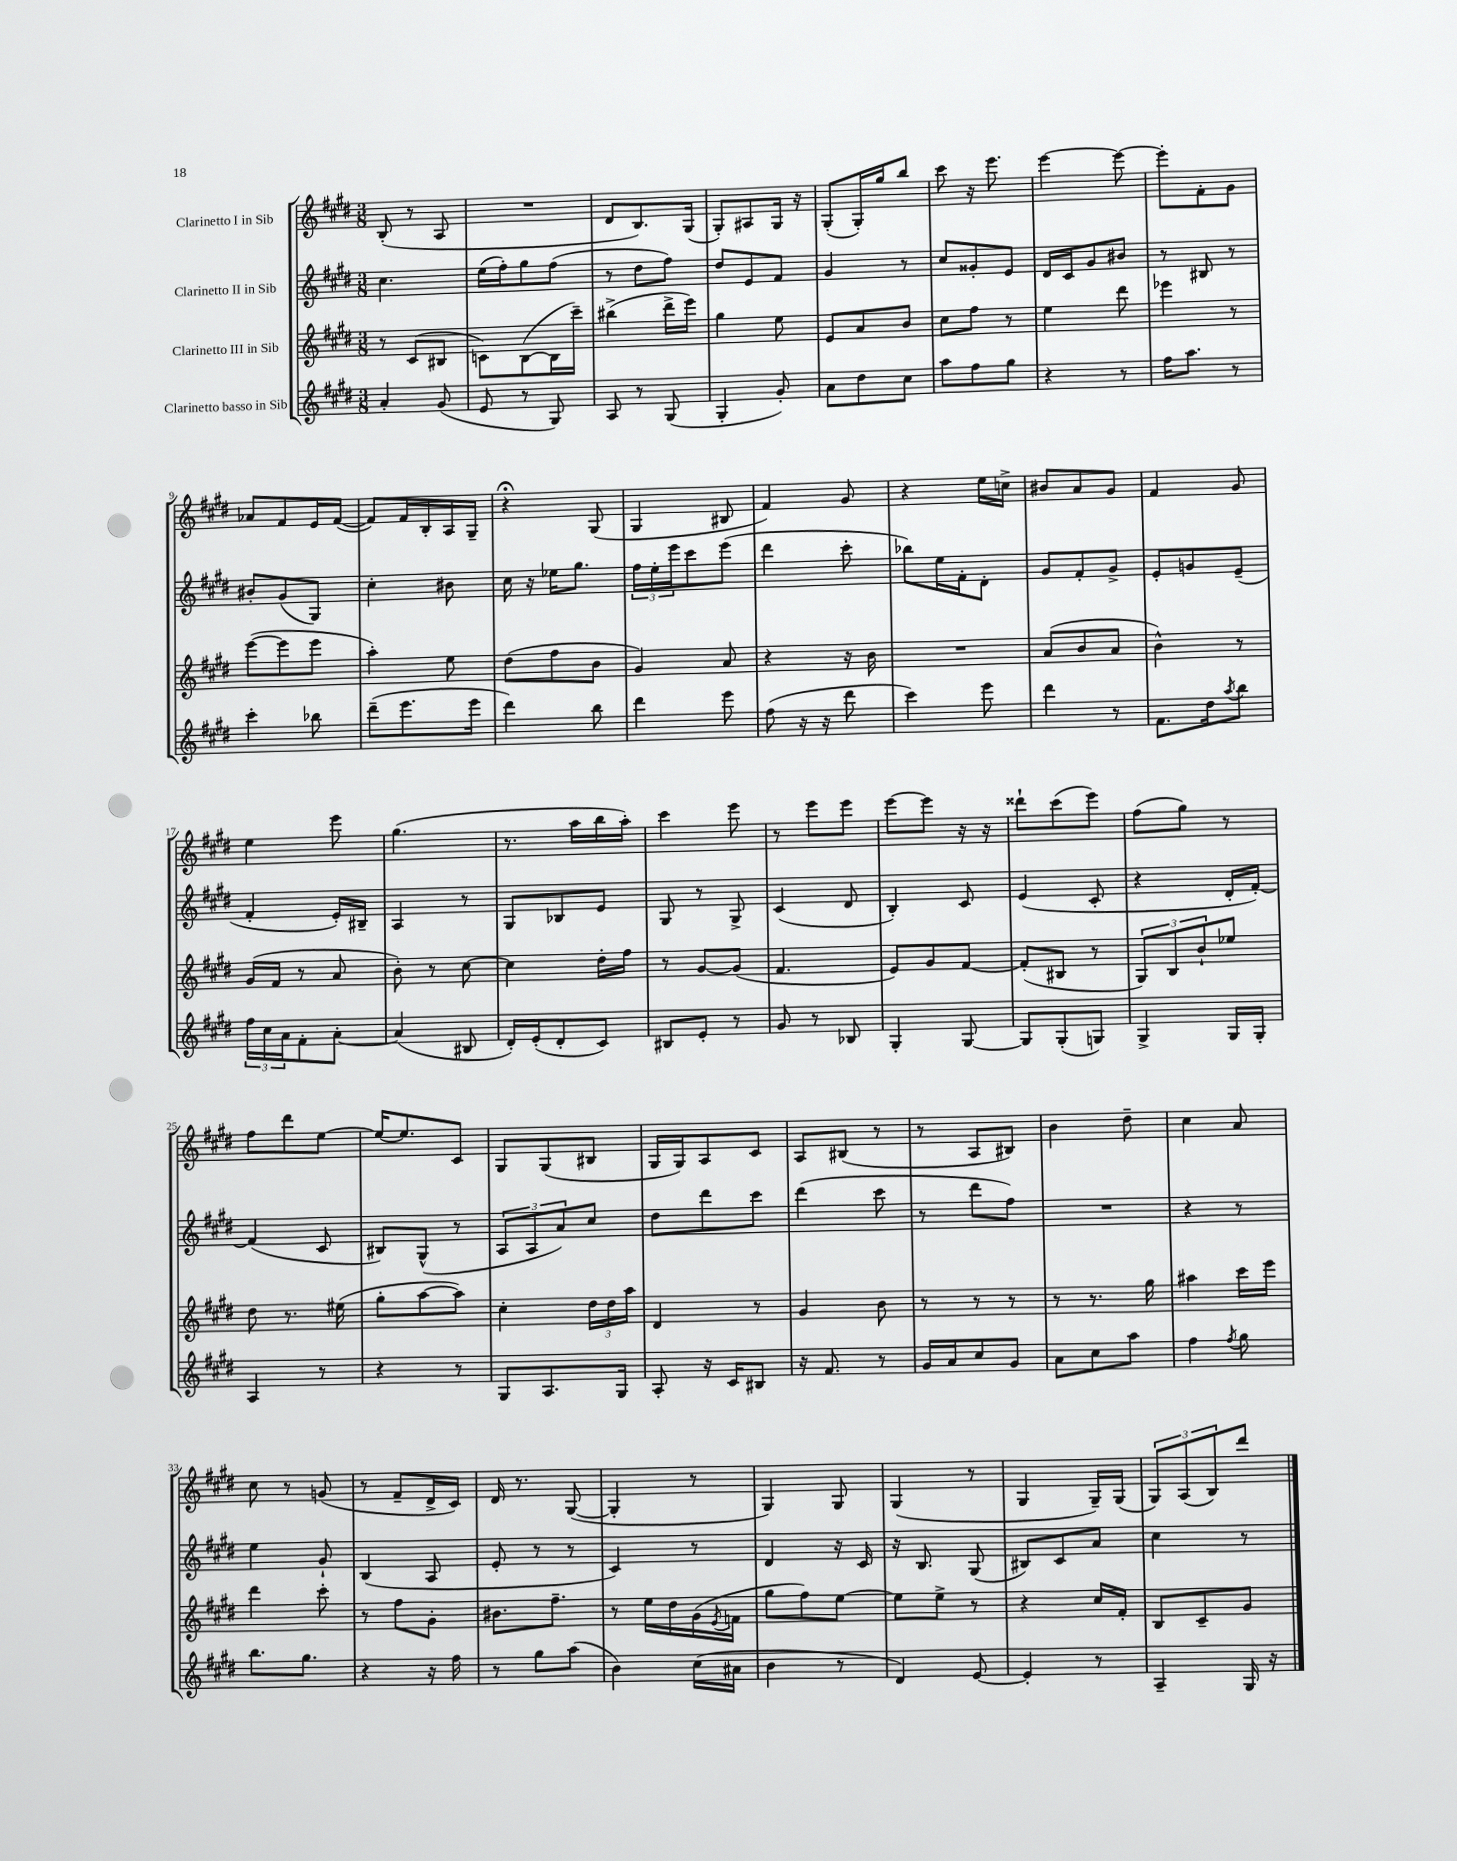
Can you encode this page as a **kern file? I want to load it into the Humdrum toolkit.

**kern	**kern	**kern	**kern
*part4	*part3	*part2	*part1
*staff4	*staff3	*staff2	*staff1
*I"Clarinetto basso in Sib	*I"Clarinetto III in Sib	*I"Clarinetto II in Sib	*I"Clarinetto I in Sib
*clefG2	*clefG2	*clefG2	*clefG2
*k[f#c#g#d#]	*k[f#c#g#d#]	*k[f#c#g#d#]	*k[f#c#g#d#]
*M3/8	*M3/8	*M3/8	*M3/8
=1	=1	=1	=1
4a'/	8r	4.cc#\	(8B'/
.	(8c#/L	.	8r
(8g#/	8B#X/J	.	8A/
=2	=2	=2	=2
8e/	8cn\L)	(16ee\LL	4.r
.	.	16ff#'\J)	.
8r	([8B\	8gg#\	.
8G#/)	16B\L]	(8ff#\J	.
.	16ccc#~\JJ)	.	.
=3	=3	=3	=3
8A/	(4bb#X^\	8r	8d#/L
8r	.	8dd#\L	8.B/)
(8G#/	16ddd#^\LL	8ff#\J)	.
.	16eee\JJ)	.	(16G#/Jk
=4	=4	=4	=4
4G#'/	4gg#\	8dd#/L	8G#'/L)
.	.	8e/	8A#X/
8g#'/)	8ee\	8f#/J	16G#/Jk
.	.	.	16r
=5	=5	=5	=5
8a\L	8e/L	4g#/	(8G#'/L
8dd#\	8a/	.	16G#'/L)
.	.	.	16gg#/J
8cc#\J	8b/J	8r	8bb/J
=6	=6	=6	=6
8aa\L	8cc#\L	8cc#/L	8ccc#\
8ff#\	8ff#\J	8g##X'/	16r
.	.	.	8.eee\
8gg#\J	8r	8e/J	.
=7	=7	=7	=7
4r	4ee\	16d#/LL	[4eee\
.	.	16c#/J	.
.	.	8g#/	.
8r	8ddd#\	8b#X/J	8eee\_
=8	=8	=8	=8
16ff#\KL	4eee-X\	8r	8eee'\L]
8.aa\J	.	.	.
.	.	8B#X/	8f#'\
8r	8r	8r	8g#\J
!!LO:LB:g=z
=9	=9	=9	=9
4ccc#'\	([8eee\L	8b#X'/L	8a-X/L
.	8eee\]	(8g#/	8f#/
8bb-X\	8eee\J	8G#/J)	16e/L
.	.	.	([16f#/JJ
=10	=10	=10	=10
(8ddd#~\L	4aa'\)	4cc#'\	8f#/L])
8.eee\	.	.	16f#/L
.	.	.	16B'/
.	8ee\	8b#X\	16A/
16eee\Jk	.	.	16G#~/JJ
=11	=11	=11	=11
4ddd#\)	(8dd#\L	16cc#\	4r;<
.	.	16r	.
.	8ff#\	16ee-X\KL	.
.	.	8.gg#\J	.
8bb\	8b\J	.	(8G#/
=12	=12	=12	=12
4ddd#\	4g#/)	24ff#\LL	4G#/
.	.	24ee'\	.
.	.	24eee\J	.
.	.	8ccc#\	.
8eee\	8a/	(8eee\J	8B#X/
=13	=13	=13	=13
(8ff#\	4r	4ddd#\	4f#/)
16r	.	.	.
16r	.	.	.
8ddd#\	16r	8ccc#'\	8g#/
.	16b\	.	.
=14	=14	=14	=14
4ccc#\)	4.r	8bb-X\L)	4r
.	.	16ee\L	.
.	.	16f#'\J	.
8eee\	.	8d#'\J	16ee\LL
.	.	.	16ccn^\JJ
=15	=15	=15	=15
4ddd#\	(8a/L	8g#/L	8b#X/L
.	8b/	8f#'/	8a/
8r	8a/J	8g#^/J	8g#/J
=16	=16	=16	=16
8.f#\L	4b^^\)	8e'/L	4f#/
.	.	8gn/	.
16dd#\k	.	.	.
8qaa/	.	.	.
8bb\J	8r	(8e~/J	8g#/
!!LO:LB:g=z
=17	=17	=17	=17
24ff#\LL	(16g#/LL	4f#'/	4ee\
24cc#\	.	.	.
.	16f#/JJ	.	.
24a\J	.	.	.
8f#'\	8r	.	.
[8a'\J	8a/	16e'/LL)	8eee\
.	.	16B#X~/JJ	.
=18	=18	=18	=18
(4a/]	8b'\)	4A/	(4.gg#\
.	8r	.	.
8B#X/	[8cc#\	8r	.
=19	=19	=19	=19
16d#'/LL)	4cc#\]	8G#/L	8.r
(16e'/J	.	.	.
8d#'/	.	8B-X/	.
.	.	.	16aa\LL
8c#/J)	16dd#'\LL	8e/J	16bb\
.	16ff#\JJ	.	16aa'\JJ)
=20	=20	=20	=20
8B#X/L	8r	8G#/	4ccc#\
8e'/J	[8g#/L	8r	.
8r	(8g#/J]	8G#^/	8eee\
=21	=21	=21	=21
8g#/	4.f#/	(4c#/	8r
8r	.	.	8eee\L
8B-X/	.	8d#/	8eee\J
=22	=22	=22	=22
4G#'/	8e/L)	4B'/)	[8eee\L
.	8g#/	.	8eee\J]
[8G#/	[8f#/J	8c#/	16r
.	.	.	16r
=23	=23	=23	=23
8G#/L]	(8f#'/L]	(4e/	8ddd##X`\L
(8G#'/	8B#X/J	.	(8ccc#\
8Gn/J)	8r	8c#'/	8eee\J)
=24	=24	=24	=24
4G#^/	12G#/L)	4r	(8ff#\L
.	12B/	.	.
.	.	.	8gg#\J)
.	12b`/	.	.
16G#/LL	8ee-X/J	16d#'/LL	8r
16G#'/JJ	.	[16f#'/JJ)	.
!!LO:LB:g=z
=25	=25	=25	=25
4A/	8dd#\	(4f#/]	8ff#\L
.	8.r	.	8ddd#\
8r	.	8c#/	[8ee\J
.	(16ee#X\	.	.
=26	=26	=26	=26
4r	8gg#'\L	8B#X/L)	16ee/KL_
.	.	.	8.ee/]
.	[8aa\	(8G#^^/J	.
8r	8aa\J])	8r	8c#/J
=27	=27	=27	=27
8G#/L	4cc#'\	12A/L	8G#/L
.	.	12A/	.
8.A/	.	.	(8G#/
.	.	12a/)	.
.	24dd#\LL	8cc#/J	8B#X/J
.	24dd#\	.	.
16G#/Jk	.	.	.
.	24aa\JJ	.	.
=28	=28	=28	=28
8A'/	4d#/	8dd#\L	16G#/LL
.	.	.	16G#/J)
16r	.	8ddd#\	8A/
16c#/KL	.	.	.
8B#X/J	8r	8ccc#\J	8c#/J
=29	=29	=29	=29
16r	4g#/	(4ddd#\	8A/L
8.f#/	.	.	.
.	.	.	(8B#X/J
8r	8b\	8ccc#\	8r
=30	=30	=30	=30
16g#/LL	8r	8r	8r
16a/J	.	.	.
8cc#/	8r	8ddd#\L	8A/L
8g#/J	8r	8ff#\J)	8B#X/J)
=31	=31	=31	=31
8a\L	8r	4.r	4b\
8cc#\	8.r	.	.
8aa\J	.	.	8dd#~\
.	16gg#\	.	.
=32	=32	=32	=32
4ff#\	4aa#X\	4r	4cc#\
8qff#/	.	.	.
8gg#\	16ccc#\LL	8r	8a/
.	16eee\JJ	.	.
!!LO:LB:g=z
=33	=33	=33	=33
8.bb\L	4ddd#\	4ee\	8cc#\
.	.	.	8r
8.gg#\J	.	.	.
.	8ccc#'\	8g#`/	(8gn/
=34	=34	=34	=34
4r	8r	(4B/	8r
.	8ff#\L	.	8f#~/L
16r	8g#'\J	8A/	16d#^/L
16ff#\	.	.	16c#/JJ)
=35	=35	=35	=35
8r	8.b#X\L	8e'/	16d#/
.	.	.	8.r
8gg#\L	.	8r	.
.	8.ff#~\J	.	.
(8aa\J	.	8r	([8G#/
=36	=36	=36	=36
4b\)	8r	4c#/)	4G#'/]
.	16ee\LL	.	.
.	16dd#\	.	.
(16cc#\LL	(16g#\	8r	8r
.	8qe/	.	.
16a#X\JJ	16fn\JJ	.	.
=37	=37	=37	=37
4b\	8gg#\L	4d#/	4G#/)
.	8ff#\)	.	.
8r	[8ee\J	16r	8G#/
.	.	16c#/	.
=38	=38	=38	=38
4d#/)	8ee\L]	16r	(4G#/
.	.	8.B/	.
.	8ee^\J	.	.
[8e/	8r	(8G#/	8r
=39	=39	=39	=39
4e'/]	4r	8B#X/L)	4G#/
.	.	8c#/	.
8r	16cc#/LL	8a/J	16G#~/LL)
.	16f#'/JJ	.	(16G#/JJ
=40	=40	=40	=40
4A~/	8B/L	4cc#\	12G#/L)
.	.	.	(12A/
.	8c#~/	.	.
.	.	.	12B/)
16G#/	8g#/J	8r	8ddd#/J
16r	.	.	.
==	==	==	==
*-	*-	*-	*-
